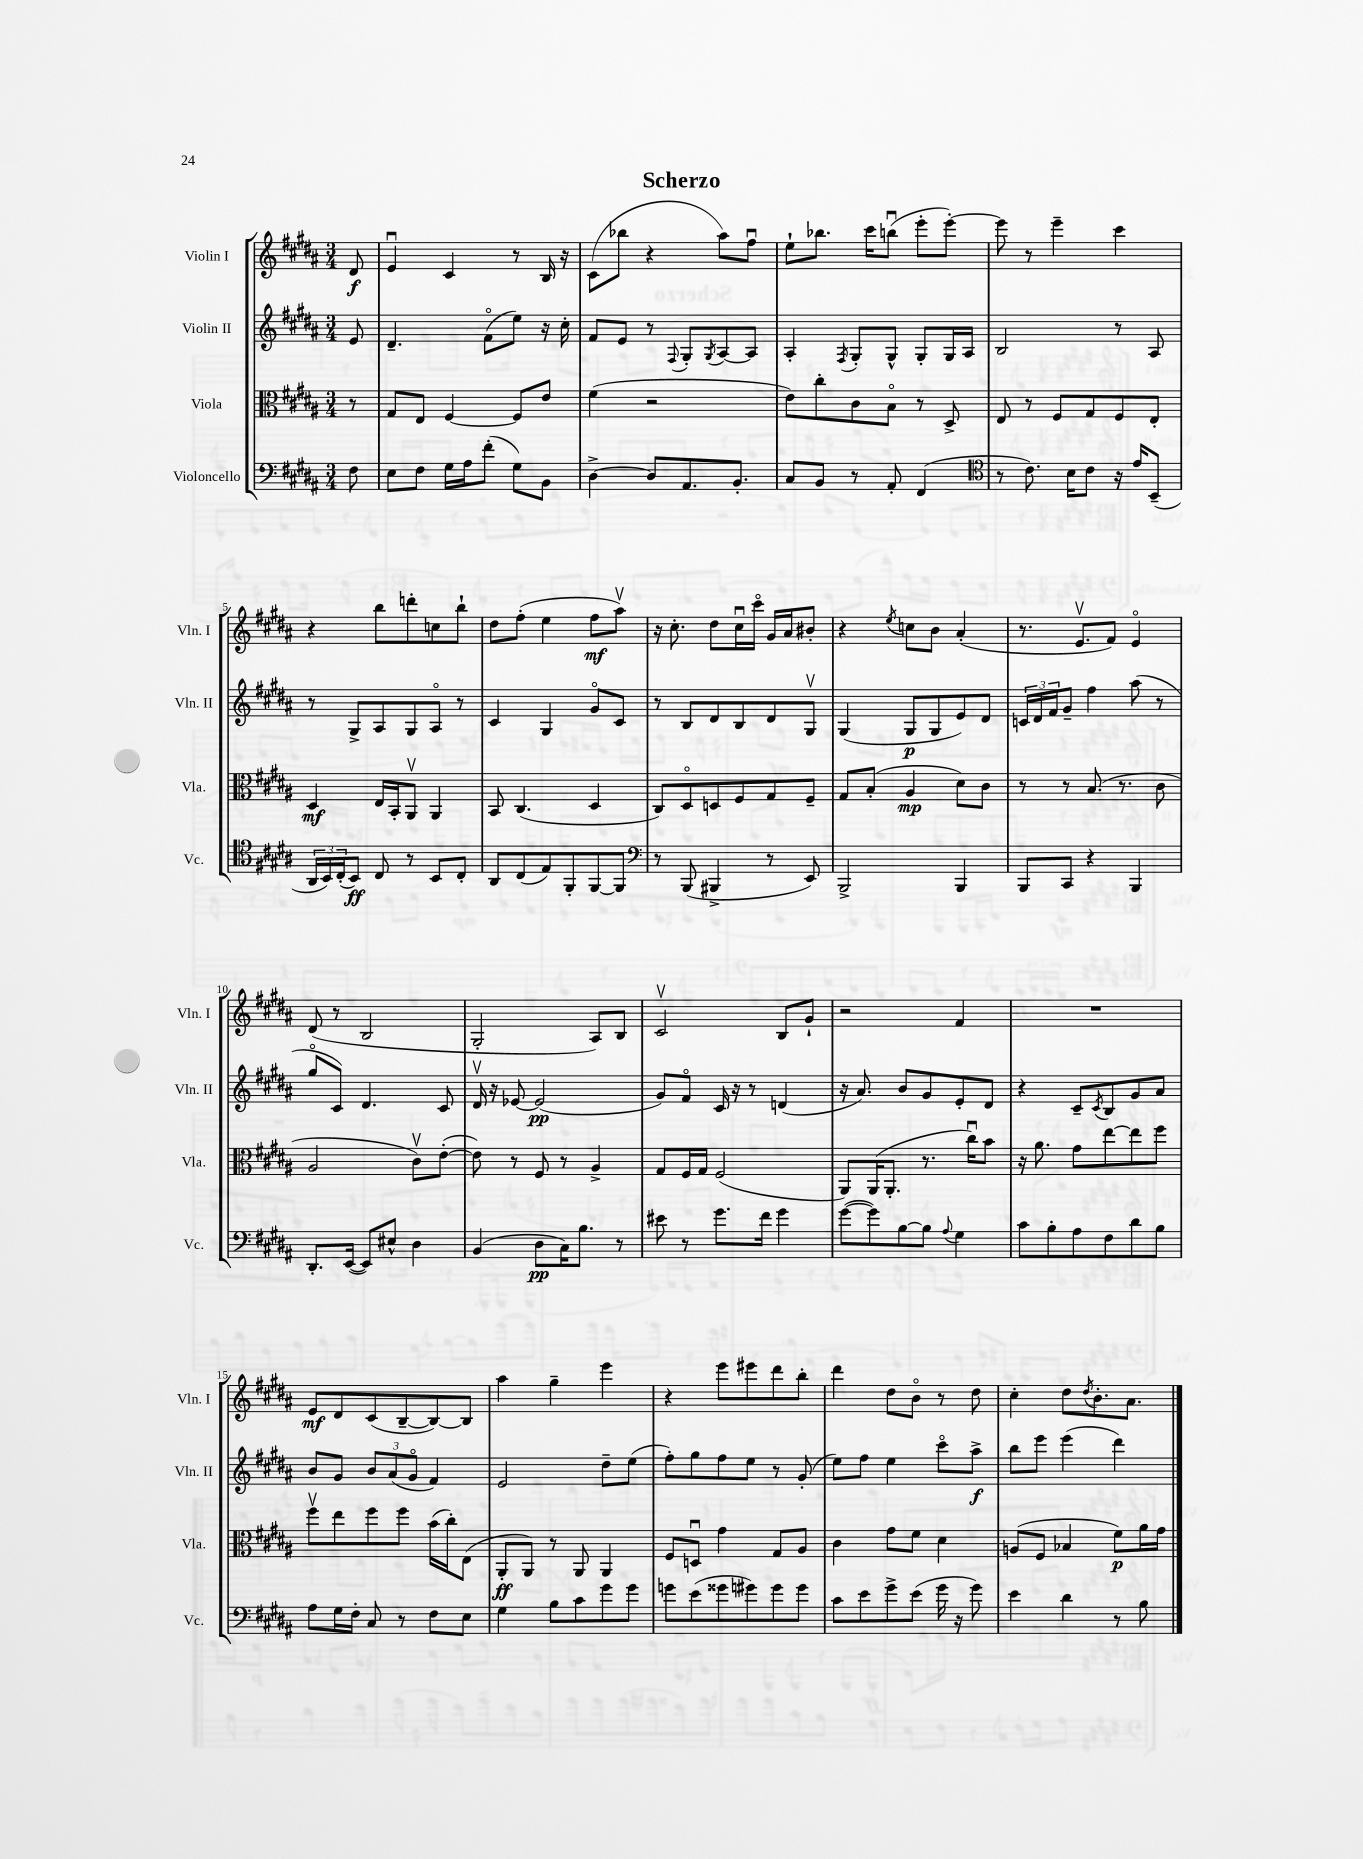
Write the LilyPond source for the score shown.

\header { title = "Scherzo" }
<<
\new StaffGroup <<
\new Staff = "s0" \with { instrumentName = "Violin I" shortInstrumentName = "Vln. I" } {
    \clef treble \key b \major \numericTimeSignature \time 3/4 \partial 8
    dis'8\f |
    e'4\downbow cis'4 r8 b16 r16 |
    cis'8( bes''8 r4 ais''8) fis''8\downbow |
    e''8-! bes''8. cis'''16 b''8\downbow( e'''8-. e'''8~-.) |
    e'''8 r8 e'''4-- cis'''4 |
    r4 b''8 d'''8-. c''8 b''8-! |
    dis''8 fis''8-.( e''4 fis''8\mf ais''8\upbow) |
    r16 cis''8.-. dis''8 cis''16\downbow cis'''16\flageolet gis'16 ais'16 bis'8-. |
    r4 \acciaccatura { e''8 } c''8 b'8 ais'4-.( |
    r8. e'8.\upbow fis'8) e'4\flageolet |
    dis'8( r8 b2 |
    gis2-. ais8) b8 |
    cis'2\upbow b8 gis'8-! |
    r2 fis'4 |
    R2. |
    e'8\mf dis'8 cis'8( b8~-- b8~) b8 |
    ais''4 gis''4-- e'''4 |
    r4 e'''8 eis'''8 dis'''8 b''8-. |
    dis'''4 dis''8 b'8\flageolet r8 dis''8 |
    cis''4-. dis''8 \acciaccatura { dis''8 } b'8.-. ais'8. \bar "|." |
}
\new Staff = "s1" \with { instrumentName = "Violin II" shortInstrumentName = "Vln. II" } {
    \clef treble \key b \major \numericTimeSignature \time 3/4 \partial 8
    e'8 |
    dis'4.-- fis'8\flageolet( e''8) r16 cis''16-. |
    fis'8 e'8 r8 \appoggiatura { fis8 } gis8-. \acciaccatura { gis8 } ais8~ ais8 |
    ais4-. \acciaccatura { fis8 } gis8-. gis8-^ gis8-. gis16 ais16 |
    b2 r8 ais8 |
    r8 gis8-> ais8 gis8 ais8\flageolet r8 |
    cis'4 gis4 gis'8\flageolet cis'8 |
    r8 b8 dis'8 b8 dis'8 gis8\upbow |
    gis4( gis8\p gis8 e'8) dis'8 |
    \tuplet 3/2 { c'16 dis'16 fis'16 } gis'8-- fis''4 ais''8( r8 |
    gis''8\flageolet cis'8) dis'4. cis'8 |
    dis'16\upbow r16 ees'8~ ees'2\pp( |
    gis'8) fis'8\flageolet cis'16 r16 r8 d'4( |
    r16 ais'8.) b'8 gis'8 e'8-. dis'8 |
    r4 cis'8-- \acciaccatura { cis'8 } b8 gis'8 ais'8 |
    b'8 gis'8 \tuplet 3/2 { b'8 ais'8( gis'8\flageolet } fis'4) |
    e'2 dis''8-- e''8( |
    fis''8-.) gis''8 fis''8 e''8 r8 gis'8-.( |
    e''8) fis''8 e''4 cis'''8\flageolet ais''8->\f |
    b''8 e'''8 e'''4( dis'''4) \bar "|." |
}
\new Staff = "s2" \with { instrumentName = "Viola" shortInstrumentName = "Vla." } {
    \clef alto \key b \major \numericTimeSignature \time 3/4 \partial 8
    r8 |
    gis8 e8 fis4~ fis8 e'8 |
    fis'4( r2 |
    e'8) cis''8-. cis'8 b8\flageolet r8 dis8-> |
    e8 r8 fis8 gis8 fis8 e8-. |
    dis4\mf e16 b,16-. ais,8\upbow ais,4 |
    b,8 cis4.( dis4 |
    cis8) dis8\flageolet d8 fis8 gis8 fis8-- |
    gis8 b8-.( ais4\mp dis'8) cis'8 |
    r8 r8 b8.( r8. cis'8 |
    ais2 cis'8\upbow) e'8~-.( |
    e'8) r8 fis8 r8 ais4-> |
    gis8 fis16 gis16 fis2( |
    ais,8) ais,16( ais,8.-. r8. cis''16\downbow) b'8 |
    r16 ais'8. gis'8 e''8~ e''8 fis''8 |
    fis''8\upbow e''8 fis''8 fis''8 b'16( cis''16-.) e8( |
    ais,8-.\ff ais,8) r8 ais,8 ais,4 |
    fis8 d8\downbow gis'4 gis8 ais8 |
    cis'4 gis'8 fis'8 dis'4 |
    a8( fis8 bes4 fis'8\p) ais'16 gis'16 \bar "|." |
}
\new Staff = "s3" \with { instrumentName = "Violoncello" shortInstrumentName = "Vc." } {
    \clef bass \key b \major \numericTimeSignature \time 3/4 \partial 8
    fis8 |
    e8 fis8 gis16 ais16 fis'8-.( gis8) b,8 |
    dis4~-> dis8 ais,8. b,8.-. |
    cis8 b,8 r8 ais,8-. fis,4( |
    \clef tenor r8 cis'8.) b16 cis'8 r16 e'16 b,8--( |
    \tuplet 3/2 { ais,16 b,16) cis16-.( } b,8\ff) cis8 r8 b,8 cis8-. |
    ais,8 cis8( e8) fis,8-. fis,8~ fis,8 |
    \clef bass r8 b,,8( bis,,4-> r8 e,8) |
    b,,2-> b,,4 |
    b,,8 cis,8 r4 b,,4 |
    dis,8.-. e,16~( e,8) eis8-^ dis4 |
    b,4( dis8\pp cis16) b8. r8 |
    eis'8 r8 gis'8. fis'16 gis'4 |
    gis'8~( gis'8) b8~ b8 \appoggiatura { ais8 } gis4 |
    cis'8 b8-. ais8 fis8 dis'8 b8 |
    ais8 gis16 fis16-. cis8 r8 fis8 e8 |
    gis4 b8 cis'8 gis'8 gis'8 |
    g'8 e'8( gisis'8 gis'8) gis'8 gis'8 |
    cis'8 e'8 gis'8-> e'8( gis'16 r16 gis'8) |
    e'4 dis'4 r8 b8 \bar "|." |
}
>>
>>
